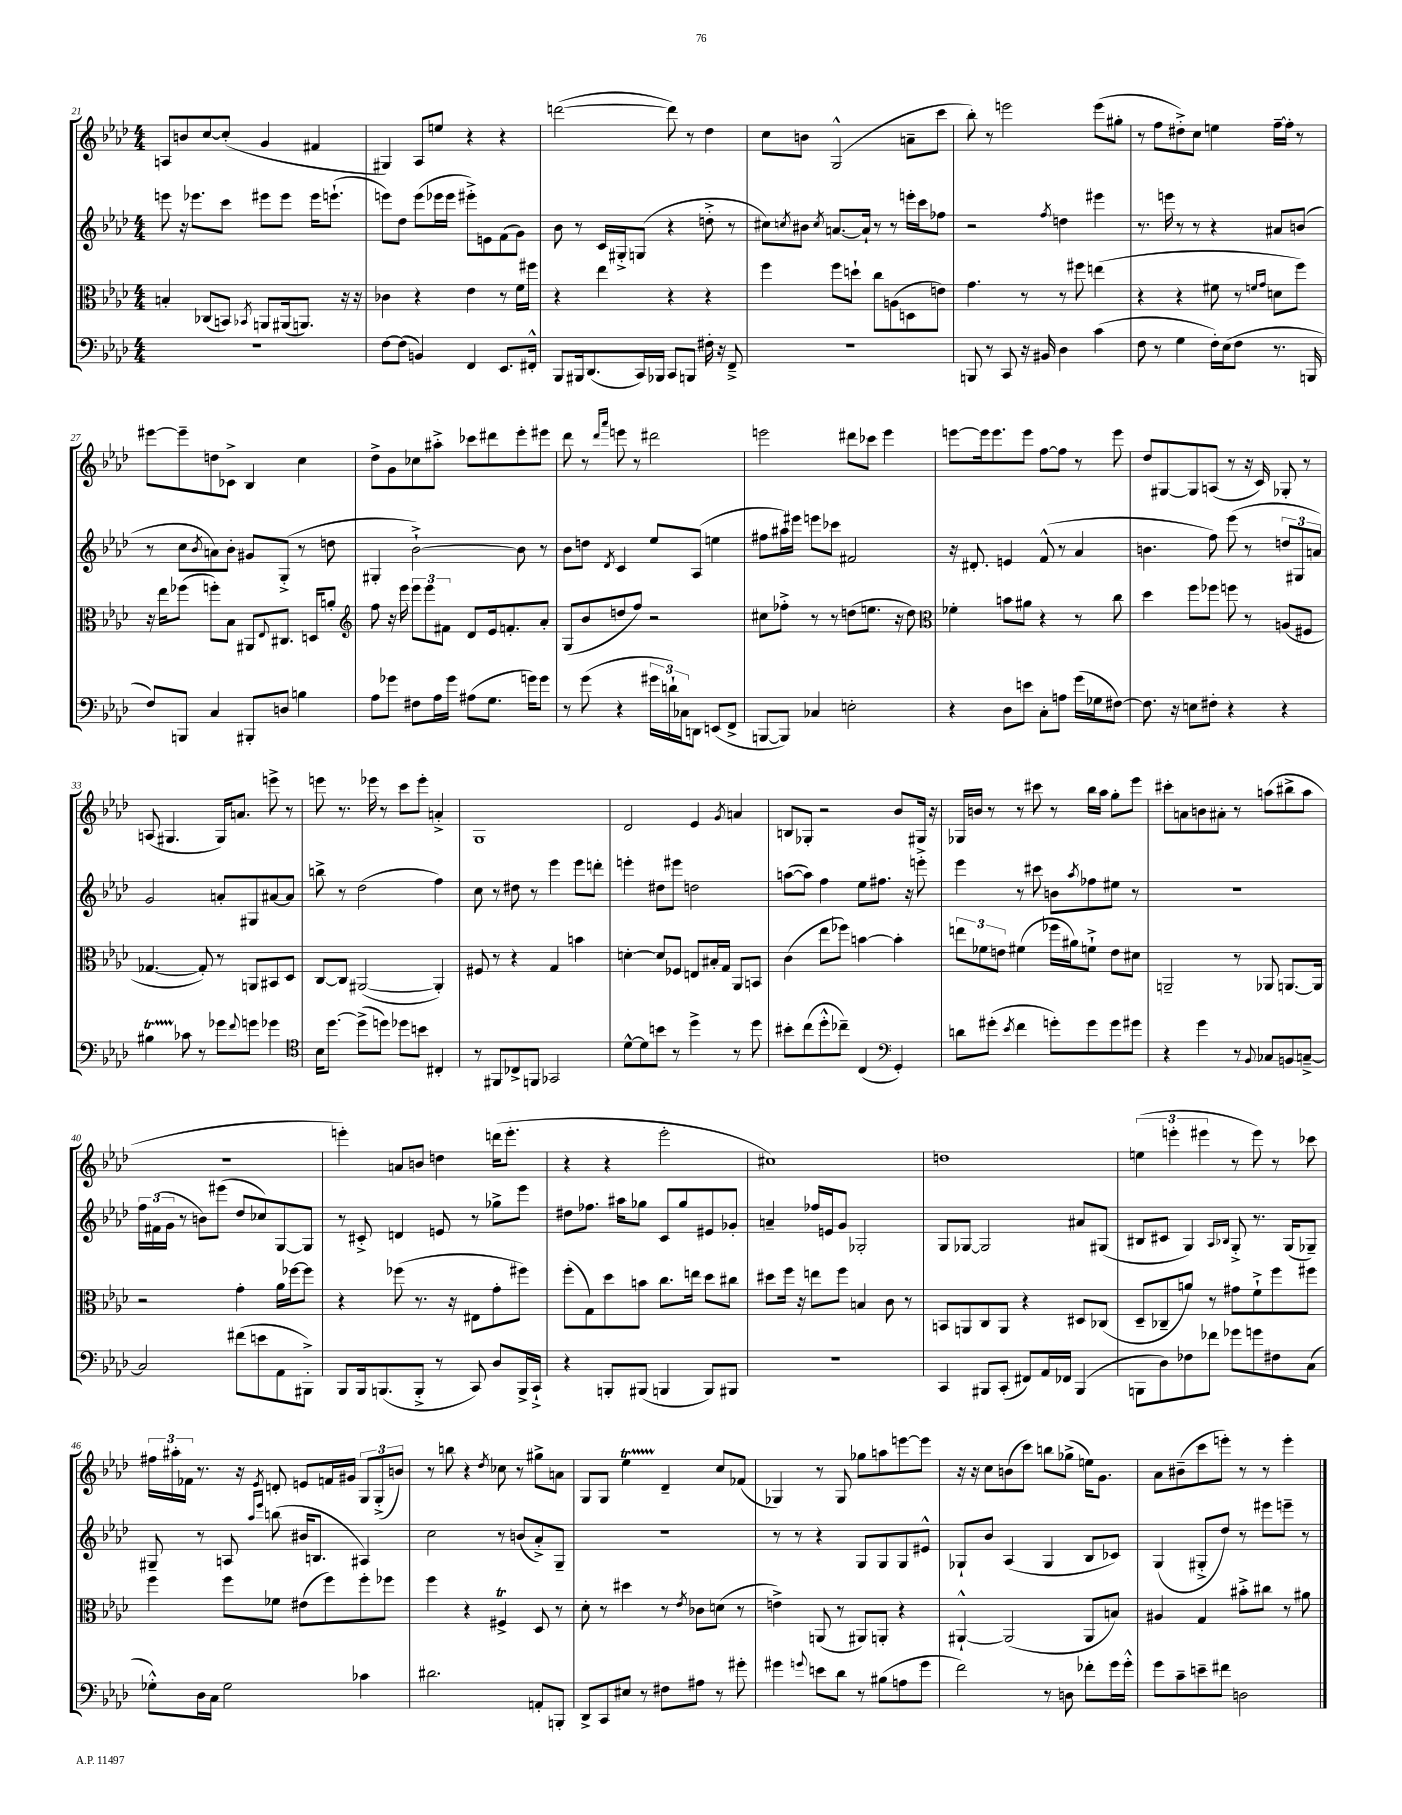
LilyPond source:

<<
\new StaffGroup <<
\new Staff = "s0" {
    \clef treble \key aes \major \numericTimeSignature \time 4/4
    a8 b'8 c''8~ c''8-.( g'4 fis'4 |
    gis4) aes8 e''8 r4 r4 |
    d'''2~( d'''8) r8 des''4 |
    c''8 b'8 g2-^( a'8-- c'''8 |
    bes''8-.) r8 e'''2 e'''8( gis''8-. |
    r8 f''8 dis''8-.->) c''8 e''4 f''16~-- f''16-. r8 |
    eis'''8~ eis'''8-- d''8 ces'8-> bes4 c''4 |
    des''8-> g'8 ces''8 ais''8-.-> ces'''8 dis'''8 ees'''8-. eis'''8 |
    des'''8 r8 \grace { des'''16 aes'''16 } e'''8 r8 dis'''2 |
    e'''2 dis'''8 ces'''8 e'''4 |
    e'''8~ e'''16 e'''8. e'''8 f''8~ f''8 r8 e'''8 |
    des''8 gis8~ gis8 a8( r8 r16 c'16) ges8-. r8 |
    a8( gis4. gis16) a'8. e'''8-> r8 |
    e'''8 r8. ees'''16 r8 c'''8 ees'''8-. a'4-.-> |
    g1 |
    des'2 ees'4 \acciaccatura { g'8 } a'4 |
    b8 ges8-. r2 bes'8 gis16 r16 |
    ges16 b'16 r8 r8 cis'''8 r8 bes''16 aes''16 g''8-. ees'''8 |
    cis'''8-. a'8 b'8 ais'8-. r8 a''8( bis''8-> a''8 |
    R1 |
    e'''4-.) a'8 b'8 d''4 d'''16( e'''8.-. |
    r4 r4 ees'''2-. |
    cis''1) |
    d''1 |
    \tuplet 3/2 { e''4( e'''4-. eis'''4 } r8 eis'''8) r8 ces'''8 |
    \tuplet 3/2 { fis''16 ais''16-. fes'16 } r8. r16 \acciaccatura { ees'8 } d'8-. e'8 f'16 gis'16 \tuplet 3/2 { g8 g8-.->( b'8) } |
    r8 b''8 r4 \acciaccatura { des''8 } ces''8 r8 gis''8-> a'8 |
    g8 g8 ees''4\startTrillSpan des'4--\stopTrillSpan c''8 fes'8( |
    ges4) r8 ges8 ges''8 a''8 e'''8~ e'''8 |
    r16 r16 c''8 b'8( c'''8) b''8 ges''8->( e''16) g'8. |
    aes'8 bis'8--( c'''8 e'''8-.) r8 r8 e'''4-. \bar "|." |
}
\new Staff = "s1" {
    \clef treble \key aes \major \numericTimeSignature \time 4/4
    e'''8 r16 ees'''8. c'''8 eis'''8 eis'''8 eis'''16 e'''8.-!( |
    e'''8) des''8 e'''8( ees'''16 ees'''16 eis'''8-.->) e'8 f'8( g'8) |
    bes'8 r8 c'16 gis16-.-> g8( r4 d''8-.-> r8 |
    cis''8) \acciaccatura { c''8 } bis'8 \acciaccatura { c''8 } a'8.~ a'16-! r8 r8 e'''16-. c'''16 fes''8 |
    r2 \acciaccatura { f''8 } d''4 eis'''4 |
    r8. e'''16 r8 r8 r4 ais'8 b'8( |
    r8 c''8 \acciaccatura { bes'8 } a'8) bes'8-. gis'8 g8-.->( r8 d''8 |
    gis4-. bes'2~-!->) bes'8 r8 |
    bes'8 d''8 \acciaccatura { des'8 } c'4 ees''8 aes8( e''4 |
    fis''8 ais''16) eis'''16 e'''8 ces'''8 fis'2 |
    r16 dis'8.-. e'4 f'8-^( r8 aes'4 |
    b'4. f''8) ees'''8( r8 \tuplet 3/2 { d''8 gis8 a'8) } |
    g'2 a'8-. gis8 ais'8~ ais'8 |
    b''8-> r8 des''2( f''4) |
    c''8 r8 dis''8 r8 ees'''4 ees'''8 d'''8-. |
    e'''4-. dis''8 eis'''8 d''2 |
    a''8~( a''8) f''4 ees''8 fis''8. r16 e'''8-.-> |
    ees'''4 r8 cis'''8 b'8 \acciaccatura { aes''8 } fes''8 eis''8 r8 |
    R1 |
    \tuplet 3/2 { f''16 fis'16( g'16 } r8 b'8) eis'''8( des''8 ces''8) g8~ g8 |
    r8 cis'8-.-> d'4 e'8 r8 ges''8-> ees'''8 |
    dis''8 fes''8. ais''16 ges''8 c'8 ges''8 eis'8 ges'8-. |
    a'4-- fes''16 e'16 g'8 ges2-. |
    g8 ges8~ ges2 ais'8 gis8( |
    bis8 cis'8 g4) \grace { aes16 bes16 } g8-.-> r8. g16( ges8--) |
    gis8-- r8 a8 \grace { aes''16 ees'''16 } b''8( bis'16 b8. ais4) |
    c''2 r8 b'8( aes'8-.->) g8-- |
    R1 |
    r8 r8 r4 g8 g8 g8 eis'8-^ |
    ges8-! bes'8 aes4( ges4 bes8 ces'8) |
    g4( gis8-.-> des''8) r8 eis'''8 e'''8-- r8 \bar "|." |
}
\new Staff = "s2" {
    \clef alto \key aes \major \numericTimeSignature \time 4/4
    b4-. ces8( b,8) \acciaccatura { bes,8 } a,8 ais,16( a,8.) r16 r16 |
    ces'4 r4 ees'4 r8 f'16 fis''16 |
    r4 ees''4 r4 r4 |
    f''4 f''8 d''8-! c''8 a8( d8 e'8) |
    g'4. r8 r8 fis''8 e''4( |
    r4 r4 fis'8 r8 \grace { f'16 g'16 } d'8 f''8) |
    r16 ees''16 fes''8( f''8-.) bes8 ais,8 \appoggiatura { ees8 } cis8. d16 a'8-. |
    \clef treble f''8 r16 ees'''16 \tuplet 3/2 { ees'''8 ees'''8 fis'8 } des'8 ees'16 f'8.-. aes'8-. |
    g8( bes'8 d''8 f''8) r2 |
    cis''8 fes''8-.-> r8 r8 d''8( e''8. r16 d''8) |
    \clef alto fes'4-. b'8 ais'8 r4 r8 c''8 |
    des''4 f''8 fes''8 f''8 r8 a8( fis8 |
    ges4.~ ges8-.) r8 a,8 bis,8 des8 |
    c8~ c8 ais,2~( ais,4-.) |
    fis8 r8 r4 g4 b'4 |
    d'4~-. d'8 fes8 e8 bis16-. g16 aes,8 b,8 |
    c'4( ees''8 fes''8) b'4~ b'4-. |
    \tuplet 3/2 { e''8 fes'8 e'8 } fis'4( fes''16 ais'16) f'8-!-> e'8 dis'8 |
    a,2-- r8 aes,8 a,8.~ a,16 |
    r2 g'4-. aes'16 fes''16~ fes''8 |
    r4 fes''8( r8. r16 eis8 g'8-. fis''8) |
    f''8-.( g8) des''8 b'8 c''8. e''16 des''8 cis''8 |
    dis''8 f''16 r16 e''8 f''8 b4 c'8 r8 |
    b,8 a,8 c8 a,8 r4 dis8 ces8( |
    des8-- ces8-- a'8) r8 gis'8 f'8-!-> f''8 fis''8 |
    f''4 f''8 fes'8 eis'8( f''8) f''8-. fes''8 |
    f''4 r4 fis4->\trill des8 r8 |
    des'8-. r8 dis''4 r8 \acciaccatura { ees'8 } ces'8 d'8( r8 |
    e'4->) a,8( r8 ais,8) a,8-. r4 |
    ais,4~-!-^ ais,2( ais,8 b8) |
    ais4 g4 bis'8-.-> cis''8 r8 ais'8 \bar "|." |
}
\new Staff = "s3" {
    \clef bass \key aes \major \numericTimeSignature \time 4/4
    R1 |
    f8~ f8( b,4) f,4 ees,8. fis,16-.-^ |
    bes,,8 bis,,16 des,8.( c,16) bes,,16 c,8 b,,8 fis16-. r16 f,8---> |
    R1 |
    b,,8 r8 c,8 r16 bis,16 des4 c'4( |
    f8 r8 g4 f16-.) ees16( f8 r8. b,,16 |
    f8) b,,8 c4 bis,,8-. d8 b4 |
    aes8 ges'8 fis8 aes16 ges'16 ais8( g8. g'16) g'8 |
    r8 g'8( r4 \tuplet 3/2 { gis'16 d'16-!) ces16 } d,8 e,8( f,8-> |
    b,,8~ b,,8) ces4 e2-. |
    r4 des8 e'8 c8-. a8 g'16( ges16 fis8~) |
    fis8. r16 e8 fis8-. r4 r4 |
    bis4\startTrillSpan ces'8\stopTrillSpan r8 ges'8 \appoggiatura { f'8 } g'8 ges'4 |
    \clef tenor bes16 des''8.~ des''8->( d''8) des''8 b'8 cis4-. |
    r8 fis,8 ces8-> f,8 ges,2 |
    des'8~-^ des'8 b'8 r8 des''4-> r8 des''8 |
    bis'8-. c''8( des''8-.-^ ces''8--) c4( \clef bass g,4-.) |
    d'8 gis'8-.( \acciaccatura { ees'8 } f'4 g'8-.) g'8 g'8 gis'8 |
    r4 g'4 r8 \appoggiatura { bes,8 } ces8 b,8 c8~---> |
    c2 fis'8( e'8 aes,8 bis,,8-.->) |
    bes,,8 bes,,16 b,,8.( b,,8-.-> r8 c,8) des8 b,,16-> c,16-!-> |
    r4 b,,8-. bis,,8( b,,4 b,,8) bis,,8 |
    R1 |
    c,4 bis,,8 c,8-.( fis,8) aes,16 fes,16 bis,,4( |
    b,,8 des8) fes8 fes'8 ges'8 g'8 fis8 c8( |
    ges8-.-^) des16 c16 ges2 ces'4 |
    dis'2. a,8-. b,,8-. |
    des,8-> c,8 eis8 r8 fis8 ais8 r8 gis'8-. |
    gis'4 \appoggiatura { g'8 } e'8 des'8 r8 bis8( a8 g'8 |
    f'2) r8 d8 fes'8-. g'16 g'16-.-^ |
    g'8 c'8-- e'8-- fis'8 d2 \bar "|." |
}
>>
>>
\layout { \context { \Score currentBarNumber = #21 } }
